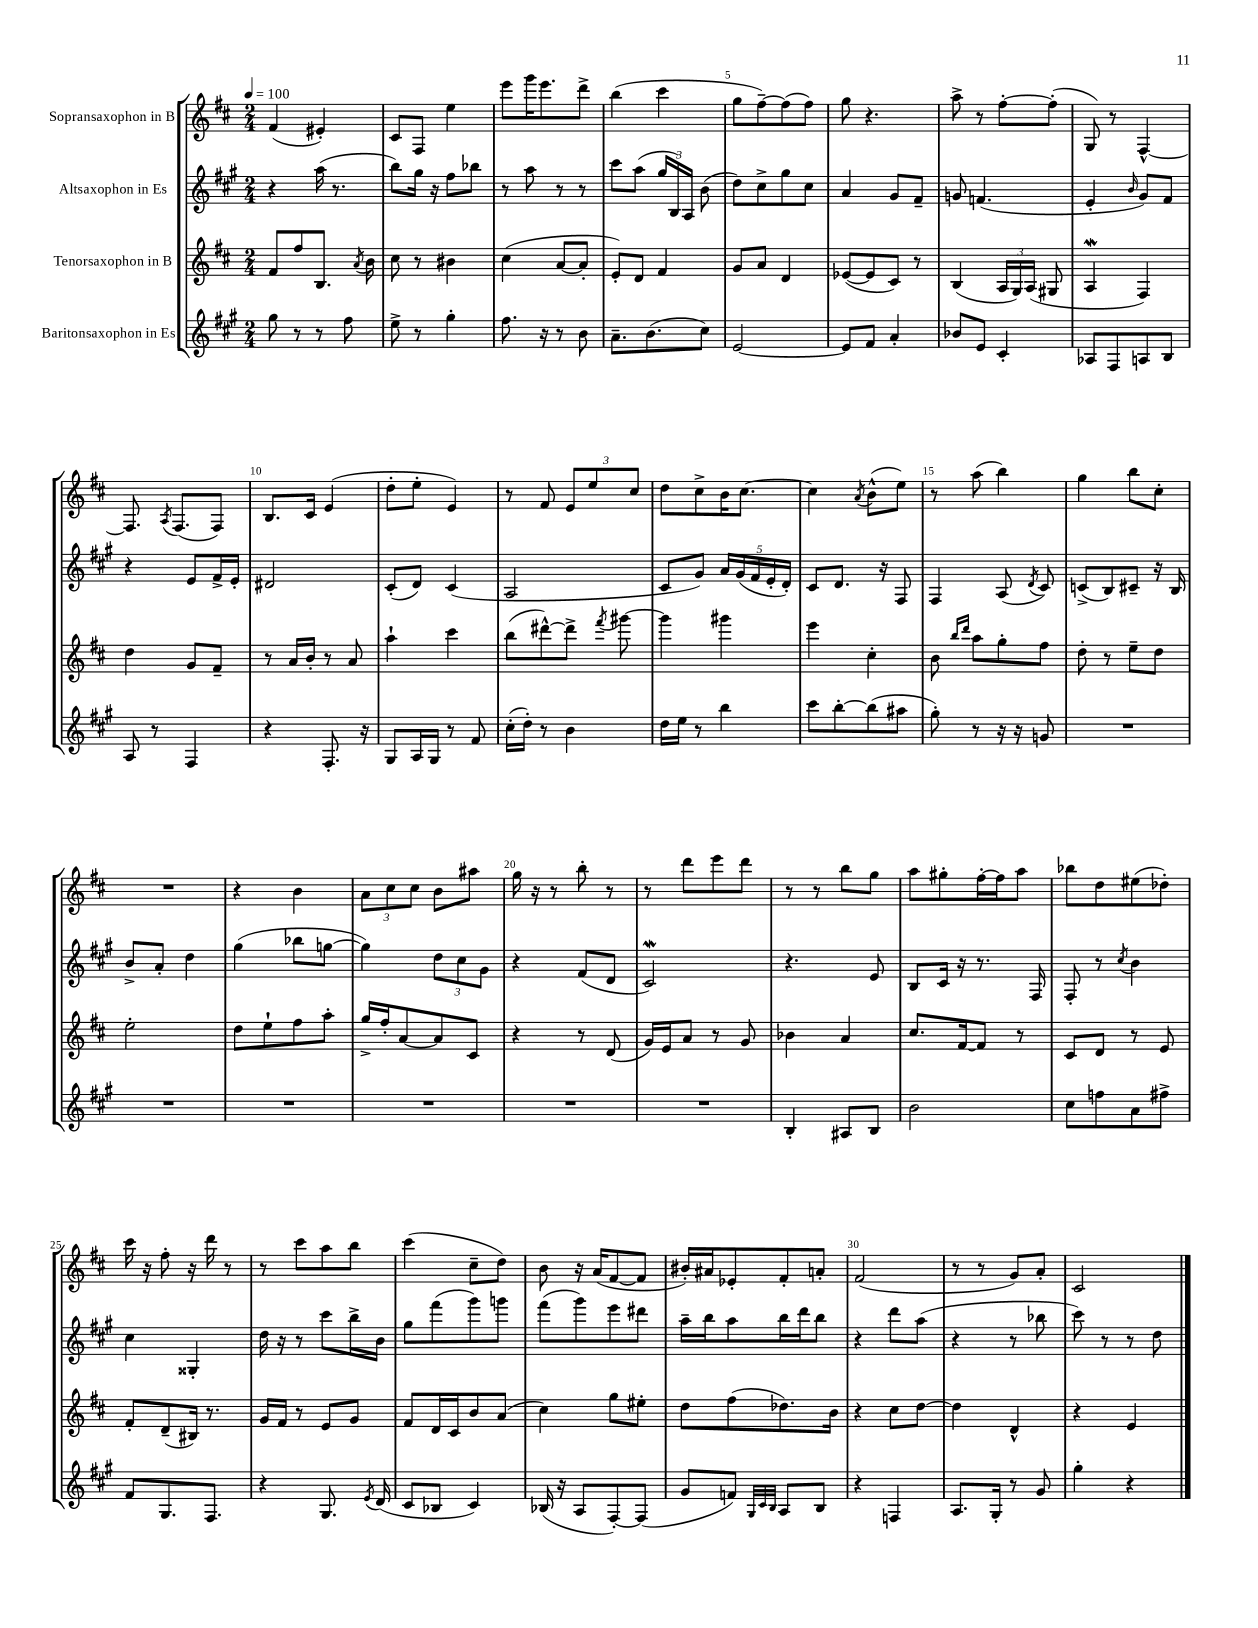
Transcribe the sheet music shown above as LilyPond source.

<<
\new StaffGroup <<
\new Staff = "s0" \with { instrumentName = "Sopransaxophon in B" } {
    \clef treble \key d \major \numericTimeSignature \time 2/4 \tempo 4 = 100
    \autoBeamOff fis'4( eis'4-.) |
    cis'8[ fis8] e''4 |
    e'''8[ g'''16 e'''8. d'''8]-> |
    b''4( cis'''4 |
    g''8[ fis''8~--) fis''8( fis''8]) |
    g''8 r4. |
    a''8-> r8 fis''8[~-. fis''8]-.( |
    g8) r8 fis4~-^ |
    fis8. \acciaccatura { a8 } fis8.[( fis8]) |
    b8.[ cis'16] e'4( |
    d''8[-. e''8]-. e'4) |
    r8 fis'8 \tuplet 3/2 { e'8[ e''8 cis''8] } |
    d''8[ cis''8-> b'16 cis''8.]~ |
    cis''4 \acciaccatura { a'8 } b'8[-^( e''8]) |
    r8 a''8( b''4) |
    g''4 b''8[ cis''8]-. |
    R2 |
    r4 b'4 |
    \tuplet 3/2 { a'8[ cis''8 cis''8] } b'8[ ais''8] |
    g''16 r16 r8 b''8-. r8 |
    r8 d'''8[ e'''8 d'''8] |
    r8 r8 b''8[ g''8] |
    a''8[ gis''8-. fis''16~-. fis''16 a''8] |
    bes''8[ d''8 eis''8( des''8]-.) |
    cis'''16 r16 fis''8-. r16 d'''16 r8 |
    r8 cis'''8[ a''8 b''8] |
    cis'''4( cis''8[-- d''8]) |
    b'8 r16 a'16[( fis'8~ fis'8] |
    bis'16[-.) ais'16 ees'8-. fis'8-. a'8]-. |
    fis'2( |
    r8 r8 g'8[) a'8]-. |
    cis'2 \bar "|." |
}
\new Staff = "s1" \with { instrumentName = "Altsaxophon in Es" } {
    \clef treble \key a \major \numericTimeSignature \time 2/4
    \autoBeamOff r4 a''16( r8. |
    b''8[) gis''16] r16 fis''8[ bes''8] |
    r8 a''8 r8 r8 |
    cis'''8[ a''8]( \tuplet 3/2 { gis''16[ b16) a16] } b'8( |
    d''8[) cis''8-> gis''8 cis''8] |
    a'4 gis'8[ fis'8]-- |
    g'8 f'4.( |
    e'4-. \grace { b'16 } gis'8[) fis'8] |
    r4 e'8[ fis'16-> e'16]-. |
    dis'2 |
    cis'8[-.( d'8]) cis'4( |
    a2 |
    cis'8[ gis'8]) \tuplet 5/4 { a'16[ gis'16( fis'16 e'16-. d'16]-.) } |
    cis'8[ d'8.] r16 fis8 |
    fis4 a8( \acciaccatura { d'8 } cis'8) |
    c'8[->( b8) cis'8]-- r16 b16 |
    b'8[-> a'8]-. d''4 |
    gis''4( bes''8[ g''8]~ |
    g''4) \tuplet 3/2 { d''8[ cis''8 gis'8] } |
    r4 fis'8[( d'8] |
    cis'2\mordent) |
    r4. e'8 |
    b8[ cis'16] r16 r8. fis16 |
    fis8-. r8 \acciaccatura { cis''8 } b'4 |
    cis''4 gisis4-. |
    d''16 r16 r8 cis'''8[ b''16-> b'16] |
    gis''8[ fis'''8( gis'''8) g'''8] |
    fis'''8[( gis'''8) e'''8 dis'''8] |
    a''16[-- b''16 a''8 b''16 d'''16 b''8] |
    r4 d'''8[ a''8]( |
    r4 r8 bes''8 |
    cis'''8) r8 r8 d''8 \bar "|." |
}
\new Staff = "s2" \with { instrumentName = "Tenorsaxophon in B" } {
    \clef treble \key d \major \numericTimeSignature \time 2/4
    \autoBeamOff fis'8[ fis''8 b8.] \acciaccatura { a'8 } b'16 |
    cis''8 r8 bis'4 |
    cis''4( a'8[~ a'8]-. |
    e'8[-.) d'8] fis'4 |
    g'8[ a'8] d'4 |
    ees'8[~( ees'8 cis'8]) r8 |
    b4( \tuplet 3/2 { a16[ g16) a16]( } gis8 |
    a4\mordent fis4) |
    d''4 g'8[ fis'8]-- |
    r8 a'16[ b'16]-. r8 a'8 |
    a''4-! cis'''4 |
    b''8[( dis'''8~-^) dis'''8]-> \acciaccatura { fis'''8 } gis'''8~ |
    gis'''4 gis'''4 |
    e'''4 cis''4-. |
    b'8 \grace { b''16[ d'''16] } a''8[ g''8-. fis''8] |
    d''8-. r8 e''8[-- d''8] |
    e''2-. |
    d''8[ e''8-! fis''8 a''8]-. |
    g''16[-> fis''16-. a'8~ a'8 cis'8] |
    r4 r8 d'8( |
    g'16[) e'16 a'8] r8 g'8 |
    bes'4 a'4 |
    cis''8.[ fis'16~ fis'8] r8 |
    cis'8[ d'8] r8 e'8 |
    fis'8[-. d'8--( bis16]) r8. |
    g'16[ fis'16] r8 e'8[ g'8] |
    fis'8[ d'16 cis'16 b'8 a'8]( |
    cis''4) g''8[ eis''8]-. |
    d''8[ fis''8( des''8.) b'16] |
    r4 cis''8[ d''8]~ |
    d''4 d'4-^ |
    r4 e'4 \bar "|." |
}
\new Staff = "s3" \with { instrumentName = "Baritonsaxophon in Es" } {
    \clef treble \key a \major \numericTimeSignature \time 2/4
    \autoBeamOff gis''8 r8 r8 fis''8 |
    e''8-> r8 gis''4-. |
    fis''8. r16 r8 b'8 |
    a'8.[-- b'8.( cis''8]) |
    e'2~ |
    e'8[ fis'8] a'4-. |
    bes'8[ e'8] cis'4-. |
    aes8[ fis8 a8 b8] |
    a8 r8 fis4 |
    r4 fis8.-. r16 |
    gis8[ a16 gis16] r8 fis'8 |
    cis''16[-.( d''16]-.) r8 b'4 |
    d''16[ e''16] r8 b''4 |
    cis'''8[ b''8~-. b''8( ais''8] |
    gis''8-.) r8 r16 r16 g'8 |
    R2 |
    R2 |
    R2 |
    R2 |
    R2 |
    R2 |
    b4-. ais8[ b8] |
    b'2 |
    cis''8[ f''8 a'8 fis''8]-> |
    fis'8[ gis8. fis8.] |
    r4 gis8. \acciaccatura { e'8 } d'16( |
    cis'8[ bes8] cis'4) |
    bes16( r16 a8[ fis8~-.) fis8]( |
    gis'8[ f'8]) \grace { gis32[ cis'32 b32] } a8[ b8] |
    r4 f4 |
    a8.[ gis16]-. r8 gis'8 |
    gis''4-. r4 \bar "|." |
}
>>
>>
\layout { \context { \Score \override BarNumber.break-visibility = ##(#f #t #t) barNumberVisibility = #(every-nth-bar-number-visible 5) } }
